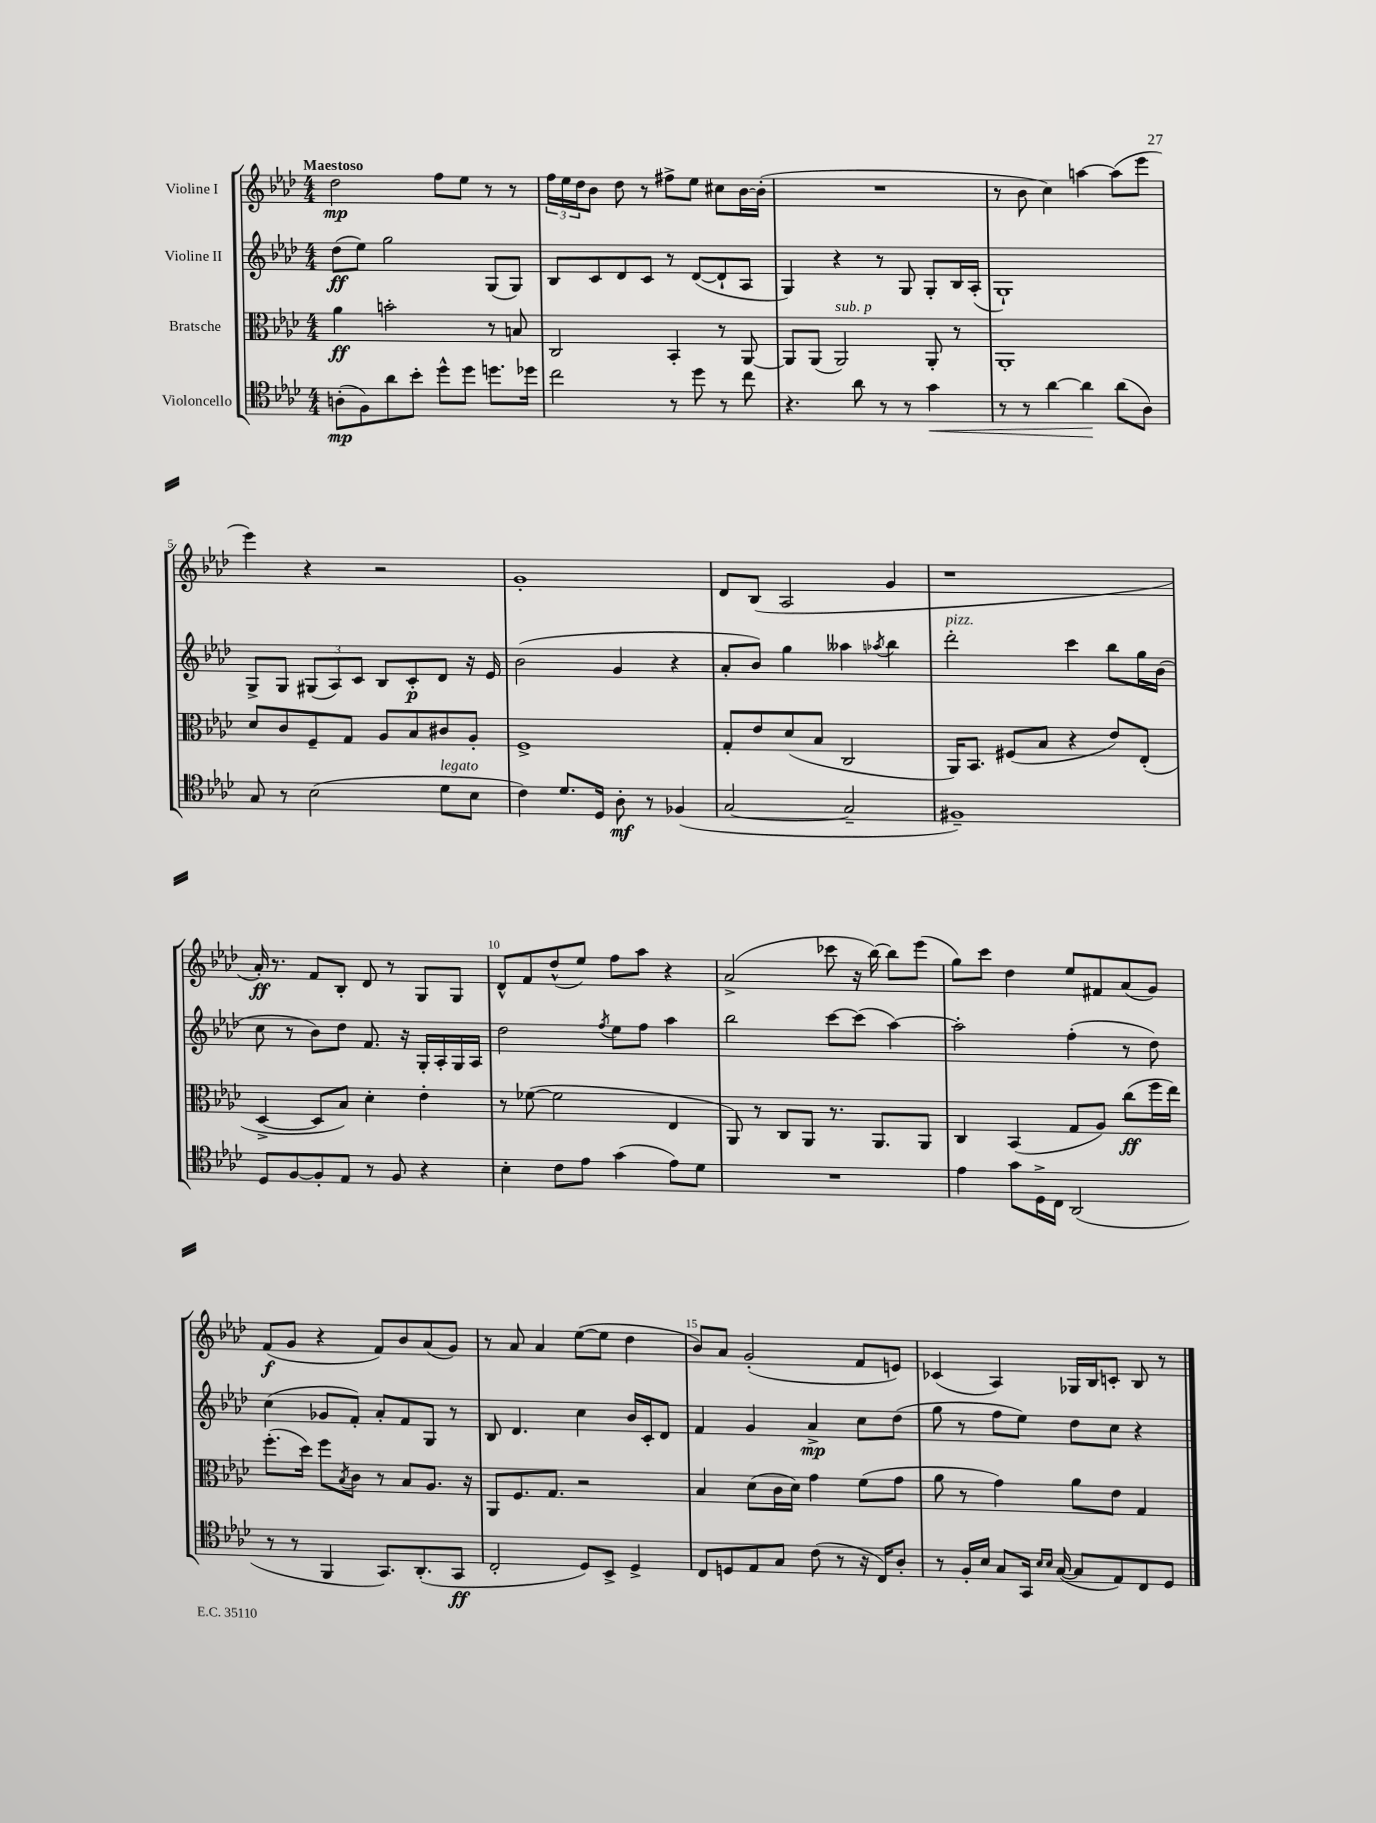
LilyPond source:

<<
\new StaffGroup <<
\new Staff = "s0" \with { instrumentName = "Violine I" } {
    \clef treble \key aes \major \numericTimeSignature \time 4/4 \tempo "Maestoso"
    des''2\mp f''8 ees''8 r8 r8 |
    \tuplet 3/2 { f''16 ees''16 des''16 } bes'8 des''8 r8 fis''8-> ees''8 cis''8 bes'16~ bes'16-.( |
    R1 |
    r8 bes'8 c''4) a''4~ a''8( ees'''8 |
    ees'''4) r4 r2 |
    g'1-. |
    des'8 bes8( aes2 g'4 |
    r1 |
    aes'16-.\ff) r8. f'8 bes8-. des'8 r8 g8 g8 |
    des'8-^ f'8 des''8-^( ees''8) f''8 aes''8 r4 |
    aes'2->( ces'''8 r16 bes''16~) bes''8 ees'''8( |
    g''8) c'''8 des''4 ees''8 fis'8 aes'8( g'8) |
    f'8\f( g'8 r4 f'8) bes'8 aes'8( g'8) |
    r8 aes'8 aes'4 ees''8~( ees''8 des''4 |
    bes'8) aes'8 g'2-.( f'8 e'8) |
    ces'4( aes4) ges16 bes16 c'8-. bes8 r8 \bar "|." |
}
\new Staff = "s1" \with { instrumentName = "Violine II" } {
    \clef treble \key aes \major \numericTimeSignature \time 4/4
    des''8\ff( ees''8) g''2 g8( g8) |
    bes8 c'8 des'8 c'8 r8 des'8~( des'8-! aes8 |
    g4) r4 r8 g8 g8-. bes16 aes16-.( |
    g1-!) |
    g8-> g8 \tuplet 3/2 { gis8( aes8) c'8 } bes8 c'8-.\p des'8 r16 ees'16 |
    bes'2( g'4 r4 |
    aes'8-. bes'8) g''4 aeses''4 \acciaccatura { aes''8 } bes''4 |
    des'''2-.^\markup { \italic "pizz." } c'''4 bes''8 g''16 bes'16( |
    c''8 r8 bes'8) des''8 f'8. r16 g16-. aes16-. g16 aes16 |
    des''2 \acciaccatura { f''8 } ees''8 f''8 aes''4 |
    bes''2 c'''8~ c'''8( aes''4~) |
    aes''2-. f''4-.( r8 des''8) |
    c''4( ges'8 f'8-.) aes'8-. f'8 g8 r8 |
    bes8 des'4. c''4 bes'16 c'16-. des'8 |
    f'4 g'4 aes'4->\mp c''8 des''8( |
    g''8 r8 f''8 ees''8) des''8 c''8 r4 \bar "|." |
}
\new Staff = "s2" \with { instrumentName = "Bratsche" } {
    \clef alto \key aes \major \numericTimeSignature \time 4/4
    aes'4\ff b'2-. r8 b8 |
    c2 bes,4-. r8 aes,8~ |
    aes,8 aes,8( aes,2^\markup { \italic "sub. p" }) aes,8-. r8 |
    aes,1-. |
    des'8 c'8 f8-- g8 aes8 bes8 cis'8 aes8-. |
    f1-> |
    g8-. ees'8 des'8( bes8 c2 |
    aes,16) bes,8. fis8( bes8 r4 ees'8) ees8-.( |
    des4~-> des8 bes8) des'4-. ees'4-. |
    r8 fes'8~( fes'2 ees4 |
    aes,8) r8 c8 aes,8 r8. aes,8. aes,8 |
    c4 bes,4( g8 aes8) c''8\ff( f''16 ees''16) |
    f''8.-.( des''16) f''8 \acciaccatura { bes8 } c'8 r8 bes8 aes8. r16 |
    aes,8 f8. g8. r2 |
    bes4 des'8( c'16 des'16) g'4 f'8( g'8 |
    aes'8 r8 g'4) aes'8 ees'8 g4 \bar "|." |
}
\new Staff = "s3" \with { instrumentName = "Violoncello" } {
    \clef tenor \key aes \major \numericTimeSignature \time 4/4
    a8-.\mp( f8) aes'8 bes'8-. des''8-^ des''8 d''8. des''16 |
    c''2 r8 des''8 r8 c''8 |
    r4. aes'8 r8 r8 g'4\< |
    r8 r8 aes'4~ aes'4\! aes'8( aes8) |
    g8 r8 bes2( des'8^\markup { \italic "legato" } bes8 |
    c'4) des'8. des16 aes8-.\mf r8 fes4( |
    g2~ g2-- |
    fis1--) |
    des8 f8~ f8-. ees8 r8 f8 r4 |
    bes4-. c'8 ees'8 g'4( ees'8) des'8 |
    R1 |
    ees'4 g'8 des16-> c16 aes,2( |
    r8 r8 f,4 g,8.) aes,8.-.( g,8\ff |
    c2-. des8) bes,8-> des4-> |
    c8 d8 ees8 g8 c'8( r8 r16 c16) aes8-. |
    r8 f16-. bes16 g8 g,16 \grace { bes16 bes16 } g16~( g8 ees8) c8 des8 \bar "|." |
}
>>
>>
\layout { \context { \Score \override BarNumber.break-visibility = ##(#f #t #t) barNumberVisibility = #(every-nth-bar-number-visible 5) } }
